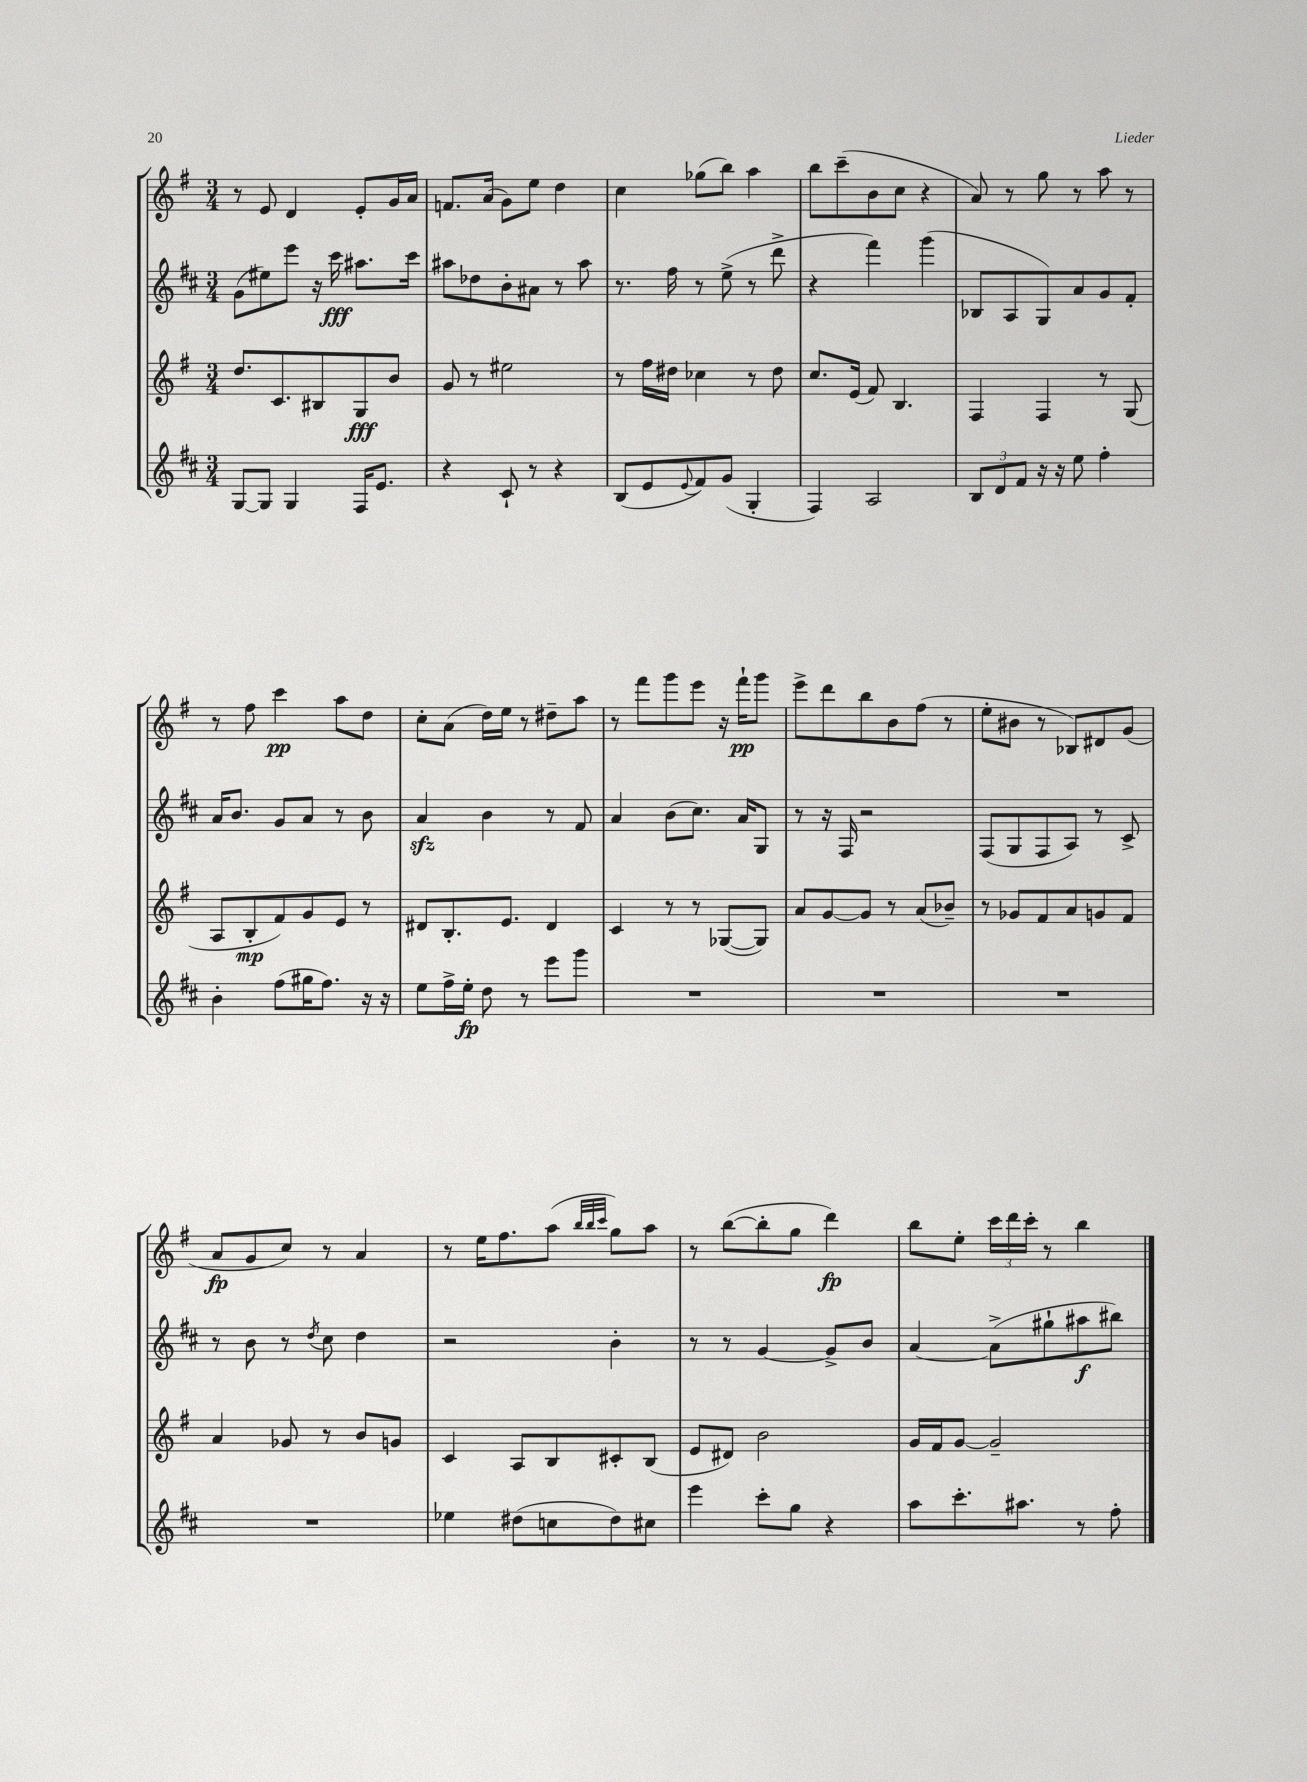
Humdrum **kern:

**kern	**kern	**kern	**kern
*staff4	*staff3	*staff2	*staff1
*clefG2	*clefG2	*clefG2	*clefG2
*k[f#c#]	*k[f#]	*k[f#c#]	*k[f#]
*M3/4	*M3/4	*M3/4	*M3/4
[8G/L	8.dd/L	(8g\L	8r
8G/]J	.	8ee#\)	8e/
.	8.c/	.	.
4G/	.	8eee\J	4d/
.	8B#/	16r	.
.	.	16ccc#\	.
16F#/LK	8G/	8.aa#\L	8e'/L
8.e/J	.	.	.
.	8b/J	.	16g/L
.	.	16ccc#\Jk	16a/JJ
=	=	=	=
4r	8g/	8aa#\L	8.f/L
.	8r	8dd-\	.
.	.	.	(16a/Jk
8c#`/	2ee#\	8b'\	8g\L)
8r	.	8a#\J	8ee\J
4r	.	8r	4dd\
.	.	8aa#\	.
=	=	=	=
(8B/L	8r	8.r	4cc\
8e/	16ff#\LL	.	.
.	16dd#\JJ	16ff#\	.
8qqe/	.	.	.
8f#/)	4cc-\	8r	(8gg-\L
(8g/J	.	(8ee^\	8bb\J)
4G'/	8r	8r	4aa\
.	8dd#\	8ddd^\	.
=	=	=	=
4F#/)	8.cc/L	4r	8bb\L
.	.	.	(8ccc~\
.	(16e/Jk	.	.
2A/	8f#/)	4fff#\)	8b\
.	4.B/	.	8cc\J
.	.	(4ggg\	4r
=	=	=	=
12B/L	4F#/	8B-/L	8a/)
12d/	.	.	.
.	.	8A/	8r
12f#/J	.	.	.
16r	4F#/	8G/)	8gg\
16r	.	.	.
8ee\	.	8a/	8r
4ff#'\	8r	8g/	8aa\
.	(8G/	8f#'/J	8r
=	=	=	=
4b'\	8A/L	16a/LK	8r
.	.	8.b/J	.
.	8B'/	.	8ff#\
(8ff#\L	8f#/)	8g/L	4ccc\
16gg#\K	8g/	8a/J	.
8.ff#\J)	.	.	.
.	8e/J	8r	8aa\L
16r	8r	8b\	8dd\J
16r	.	.	.
=	=	=	=
8ee\L	8d#/L	4a/	8cc'\L
16ff#^\L	8.B'/	.	(8a\J
16ee'\JJ	.	.	.
8dd\	.	4b\	16dd\LL)
.	8.e/J	.	16ee\JJ
8r	.	.	8r
8eee\L	4d#/	8r	8dd#~\L
8ggg\J	.	8f#/	8aa\J
=	=	=	=
2.r	4c/	4a/	8r
.	.	.	8fff#\L
.	8r	(8b\L	8ggg\
.	8r	8.cc#\J)	8eee\J
.	([8G-/L	.	16r
.	.	16a/LK	16fff#`\LK
.	8G-/]J)	8G/J	8ggg\J
=	=	=	=
2.r	8a/L	8r	8eee^\L
.	[8g/	16r	8ddd\
.	.	16F#/	.
.	8g/]J	2r	8bb\
.	8r	.	8b\
.	(8a/L	.	(8ff#\J
.	8b-~/J)	.	8r
=	=	=	=
2.r	8r	(8F#/L	8ee'\L
.	8g-/L	8G/	8b#\J
.	8f#/	8F#/	8r
.	8a/	8A/J)	8B-/L)
.	8g/	8r	8d#/
.	8f#/J	8c#^/	(8g/J
=	=	=	=
2.r	4a/	8r	8a/L
.	.	8b\	8g/
.	8g-/	8r	8cc/J)
.	.	8qdd/	.
.	8r	8cc#\	8r
.	8b/L	4dd\	4a/
.	8g/J	.	.
=	=	=	=
4ee-\	4c/	2r	8r
.	.	.	16ee\LK
.	.	.	8.ff#\
(8dd#\L	8A/L	.	.
8cc\	8B/	.	(8aa\J
.	.	.	32qqbb/LLL
.	.	.	32qqbb/
.	.	.	32qqccc/JJJ
8dd#\)	8c#'/	4b'\	8gg\L)
8cc#\J	(8B/J	.	8aa\J
=	=	=	=
4eee\	8e/L	8r	8r
.	8d#/J)	8r	([8bb\L
8ccc#'\L	2b\	[4g/	8bb'\]
8gg\J	.	.	8gg\J
4r	.	8g^/]L	4ddd\)
.	.	8b/J	.
=	=	=	=
8aa\L	16g/LL	[4a/	8bb\L
.	16f#/J	.	.
8.ccc#'\	[8g/J	.	8ee'\J
.	2g~/]	(8a^\]L	24ccc\LL
.	.	.	24ddd\
8.aa#\J	.	.	.
.	.	.	24ccc'\JJ
.	.	8gg#`\	8r
8r	.	8aa#\	4bb\
8ff#'\	.	8bb#\J)	.
==	==	==	==
*-	*-	*-	*-
